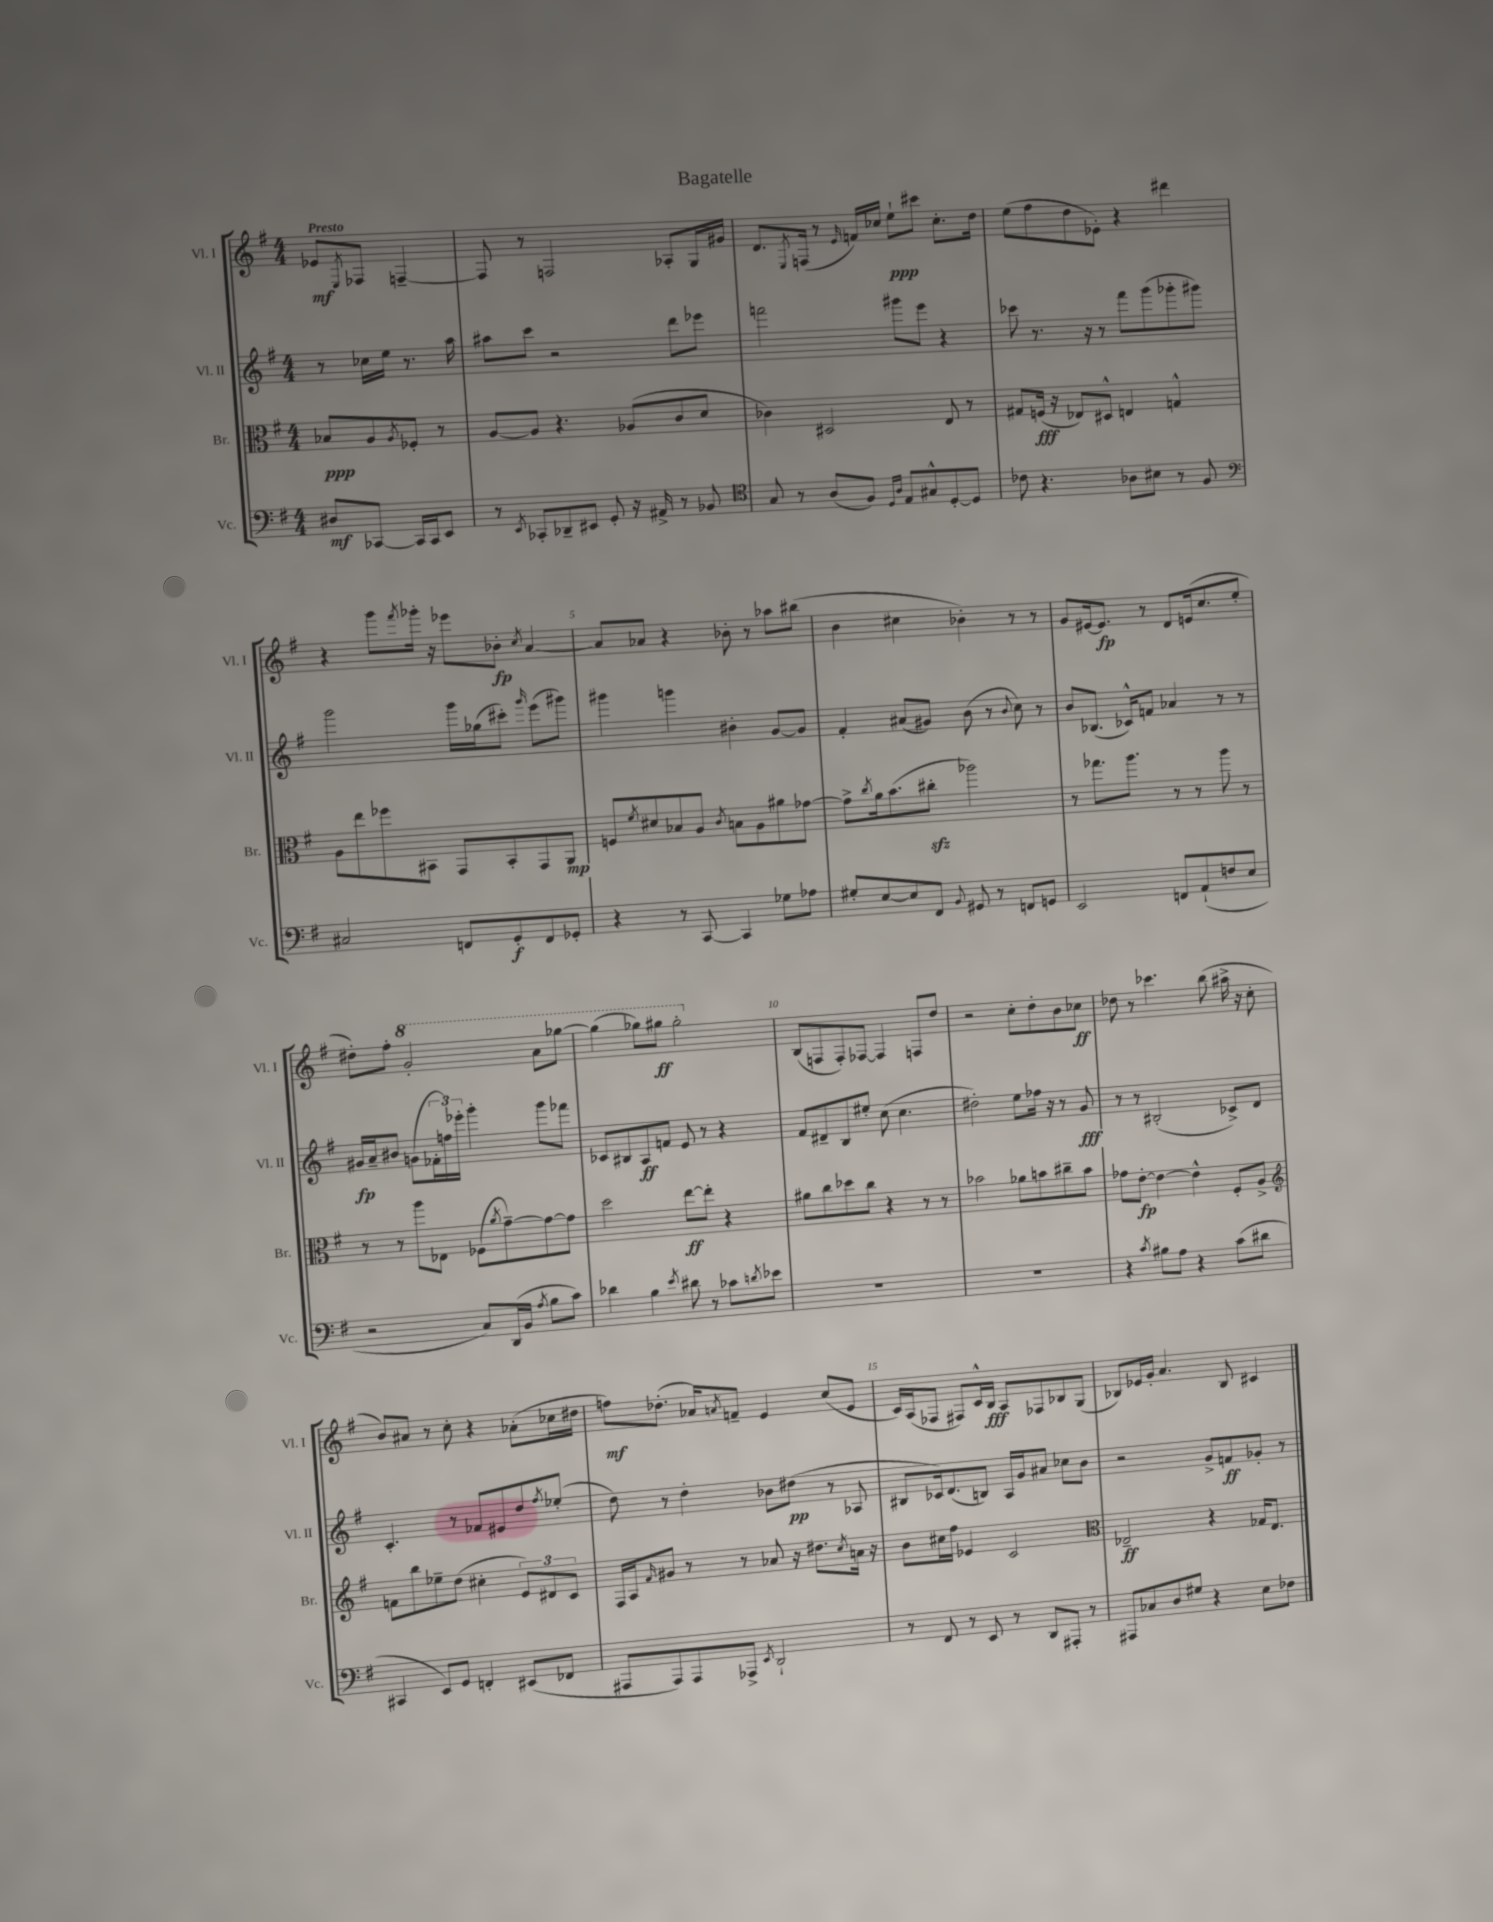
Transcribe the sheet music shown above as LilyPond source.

\header { title = "Bagatelle" }
<<
\new StaffGroup <<
\new Staff = "s0" \with { instrumentName = "Vl. I" shortInstrumentName = "Vl. I" } {
    \clef treble \key g \major \numericTimeSignature \time 4/4 \partial 2 \tempo "Presto"
    ees'8\mf \acciaccatura { e8 } fes8 f4~-- |
    f8 r8 f2 aes8-. g16 gis'16 |
    d'8. \acciaccatura { e8 } f16( r8 \grace { e'16 } f'16) ces''16 e''8-!\ppp cis'''8 ces''8.-. d''16 |
    e''8( fis''8 d''8 ees'8-.) r4 dis'''4 |
    r4 g'''8 \acciaccatura { fis'''8 } ges'''16-. r16 ees'''8 bes'8-.\fp \acciaccatura { c''8 } a'4~ |
    a'8 aes'8 r4 bes'8-. r8 aes''8 bis''8( |
    b'4 cis''4 bes'4-.) r8 r8 |
    g'8 eis'16~ eis'8.\fp r8 d'8 e'16( c''8. e''8-. |
    dis''8-.) fis''8-. \ottava #1 g''2-. a''8 ges'''8~ |
    ges'''4( ges'''8) gis'''8\ff gis'''2-. \ottava #0 |
    b8( f8 f8-.) fes8~ fes4 f8 d''8 |
    r2 c''8-. d''8-. b'8 ces''8\ff |
    des''8 r8 ces'''4. b''8( ais''16-> r16 c''8-. |
    b'8) ais'8 r8 c''8-. r4 aes'8-.( ces''16 dis''16 |
    f''8\mf) des''8.-.( aes'16) \acciaccatura { a'8 } f'8-- e'4 c''8( e'8 |
    c'16) a16( fes8 fis8) c'16-^ b16\fff a8 fes8 bes8 g8( |
    bes8) ees'16 g'16-. a'4. bes8 cis'4 \bar "|." |
}
\new Staff = "s1" \with { instrumentName = "Vl. II" shortInstrumentName = "Vl. II" } {
    \clef treble \key g \major \numericTimeSignature \time 4/4 \partial 2
    r8 ces''16 e''16 r8. a''16 |
    ais''8 c'''8 r2 d'''8 ees'''8 |
    f'''2 gis'''8 e'''8 r4 |
    ces'''8 r8. r16 r8 fis'''8 g'''8( ges'''8-. gis'''8) |
    g'''2 g'''16 ges''16( cis'''8-.) \grace { g'''16 } e'''8( gis'''8) |
    gis'''4 g'''4 bis'4-. g'8~ g'8 |
    fis'4-. ais'8( gis'8) b'8( r8 \appoggiatura { b'8 } c''8) r8 |
    b'8 bes8.( ces'16-^) f'8 aes'4 r8 r8 |
    gis'16\fp a'16-- bis'8 g'8( \tuplet 3/2 { fes'16-. f''16) ees'''16-. } g'''4-. g'''8 fes'''8 |
    ces'8 bis8 a8\ff f'8 e'8 r8 r4 |
    fis'8 dis'8-- b8 eis''8-. c''8( c''4. |
    dis''2-.) e''8 fes''16 r16 r8 g'8\fff |
    r8 r8 bis2-.( ces'8->) d'8 |
    c'4.-. r8 fes'8 eis'8 d''8 \acciaccatura { fis''8 } ees''8-.( |
    d''8) r8 d''4-. bes'8 dis''8\pp( r8 aes8 |
    bis8 ces'16) d'8.( b8) a16 g'16 ais'8 ces''8 b'8 |
    r2 g'8-> f'8\ff ges'8-. r8 \bar "|." |
}
\new Staff = "s2" \with { instrumentName = "Br." shortInstrumentName = "Br." } {
    \clef alto \key g \major \numericTimeSignature \time 4/4 \partial 2
    bes8\ppp a8 \acciaccatura { a8 } fes8-. r8 |
    a8~ a8 r4. aes8( c'8 d'8 |
    ces'4) dis2 e8 r8 |
    gis8 f16\fff( r16 ees8) dis8-^ e4 g4-^ |
    a8 e''8 fes''8 bis,8 g,8 bis,8-. g,8 a,8\mp |
    f8 \acciaccatura { fis'8 } dis'8 bes8 a8 \acciaccatura { c'8 } b8 a8 ais'8 ges'8~ |
    ges'8-> \acciaccatura { c''8 } a'16 b'8.( cis''8-.\sfz aes''2) |
    r8 ges''8. a''8. r8 r8 a''8 r8 |
    r8 r8 a''8 ees8 fes8( \acciaccatura { a'8 } g'8~--) g'8~ g'8 |
    d''2 e''8~\ff e''8-. r4 |
    ais'8 c''8 des''8 c''8 r4 r8 r8 |
    bes'2 aes'8 b'8 cis''8-- b'8 |
    ges'8 e'8~-.\fp e'4~ e'4-^ fis8-. a8-> |
    \clef treble f'8 b''8 ees''8-- d''8( cis''4-. \tuplet 3/2 { e'8) dis'8 c'8 } |
    fis16 a16 \grace { fis'16 } gis'8 r8 r8 aes'8 r16 dis''8. \acciaccatura { c''8 } a'16 r16 |
    b'8 cis''16 fis''16 ees'4 c'2 |
    \clef alto ees2--\ff r4 ges16 ees8. \bar "|." |
}
\new Staff = "s3" \with { instrumentName = "Vc." shortInstrumentName = "Vc." } {
    \clef bass \key g \major \numericTimeSignature \time 4/4 \partial 2
    dis8\mf ces,8~ ces,16 ces,16 e,8 |
    r8 \acciaccatura { e,8 } ces,8-. des,8-- eis,8 g,8-. r16 ais,16-> r8 bes,8 |
    \clef tenor g8 r8 a8( fis8) \grace { d16 a16 } e8 gis8-^ d8~-. d8 |
    ces'8 r4. aes8 bis8 r8 fis8 |
    \clef bass cis2 f,8 g,8-.\f f,8 ges,8-. |
    r4 r8 c,8~ c,4 ges8 aes8 |
    gis8-. e8~ e8 fis,8 \appoggiatura { b,8 } gis,8 r8 f,8 g,8 |
    e,2 f,8 a,8-!( f8 e8 |
    r2 c8) d,16( b,16 \acciaccatura { a8 } b8 c'8) |
    des'4 b4 \acciaccatura { e'8 } dis'8 r8 ces'8 \acciaccatura { d'8 } ees'8 |
    R1 |
    R1 |
    r4 \acciaccatura { c'8 } bis8 a8 r4 c'8( dis'8 |
    cis,4 e,8) g,8 f,4-. eis,8( fes,8 |
    ais,,8 ais,,8) ais,,8 aes,,8-> \acciaccatura { e,8 } d,2-! |
    r8 fis,8 r8 e,8 r8 d,8 ais,,8-. r8 |
    ais,,8 ces8 d8 gis8 r4 e8 fes8 \bar "|." |
}
>>
>>
\layout { \context { \Score \override BarNumber.break-visibility = ##(#f #t #t) barNumberVisibility = #(every-nth-bar-number-visible 5) } }
